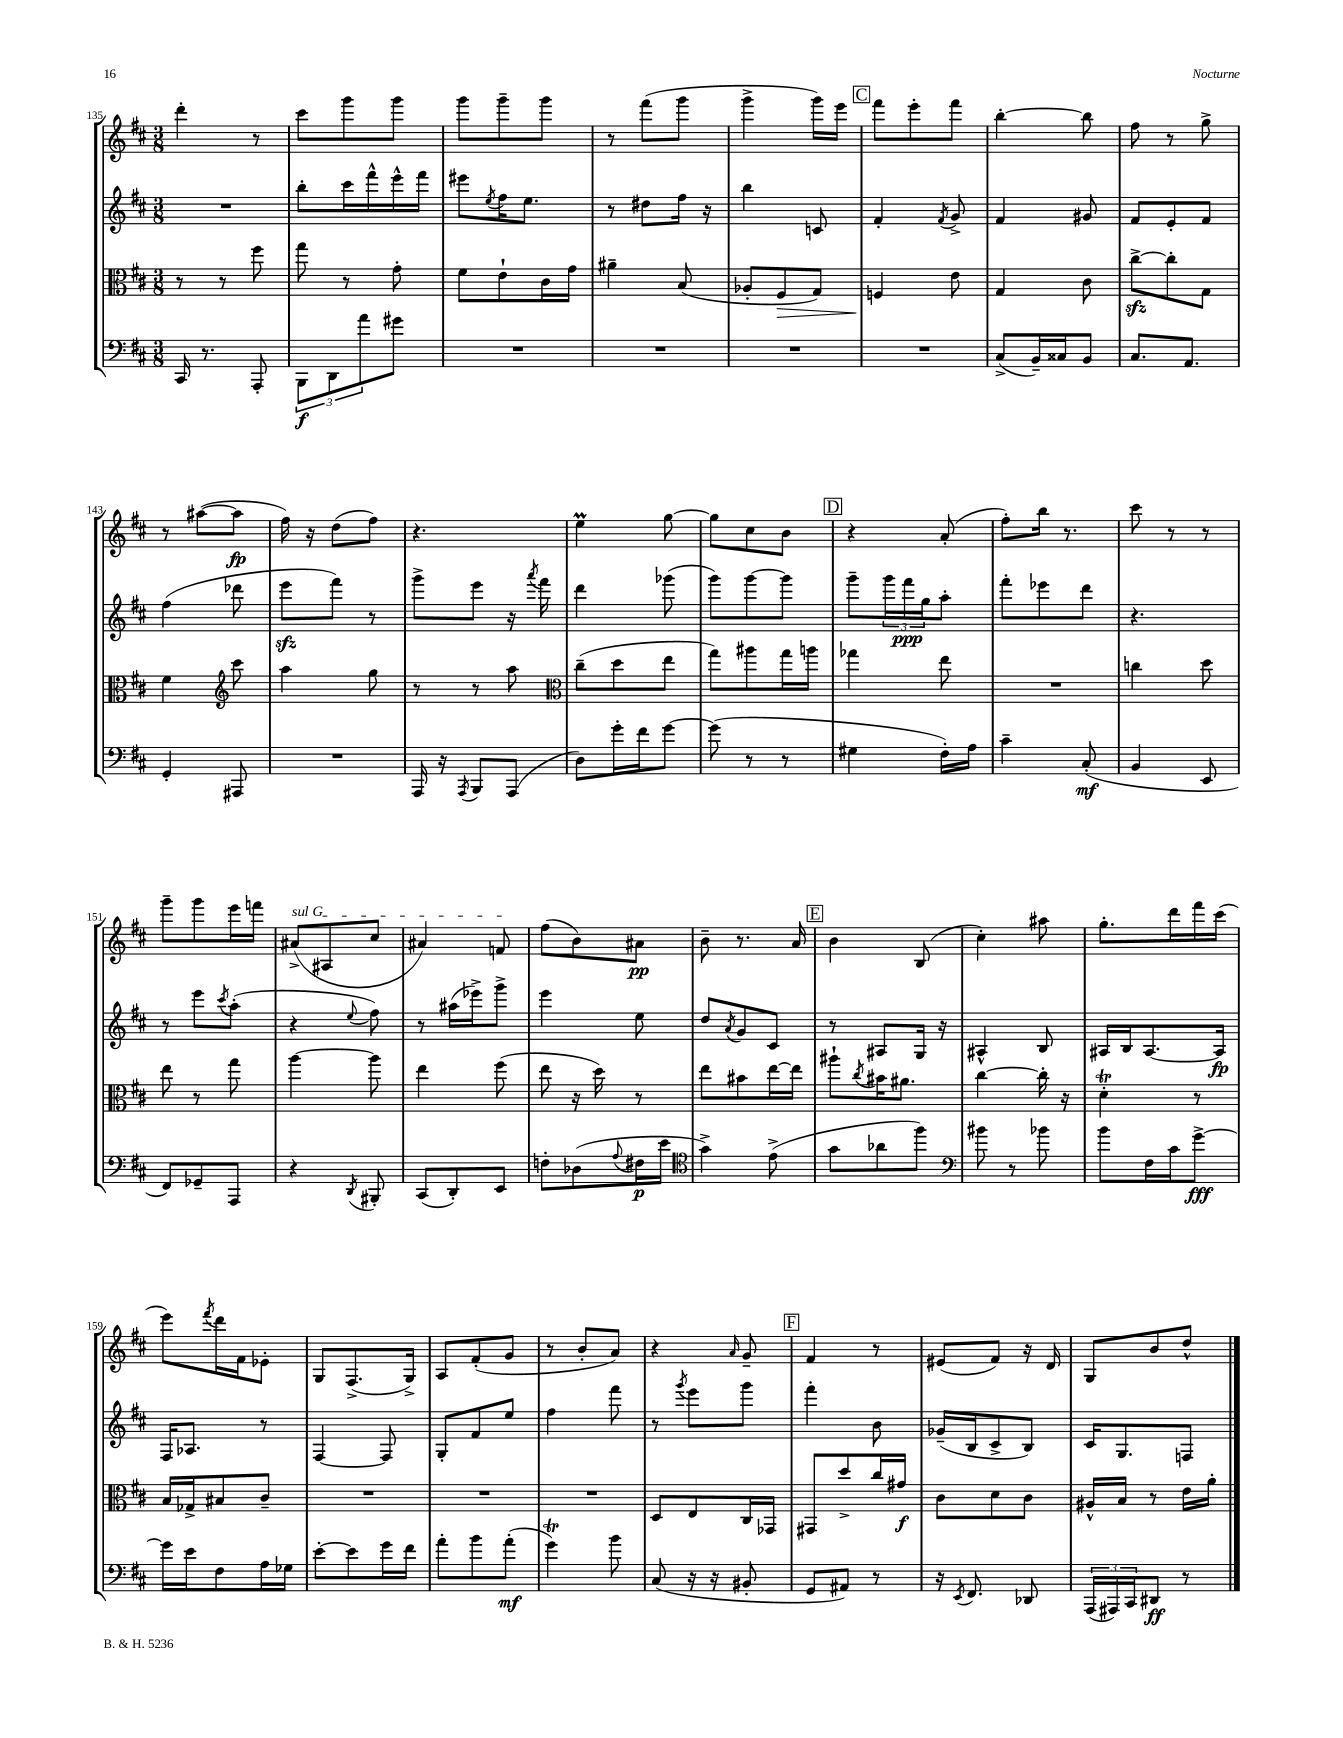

**kern	**dynam	**kern	**dynam	**kern	**dynam	**kern	**dynam
*part4	*part4	*part3	*part3	*part2	*part2	*part1	*part1
*staff4	*staff4	*staff3	*staff3	*staff2	*staff2	*staff1	*staff1
*clefF4	*	*clefC3	*	*clefG2	*	*clefG2	*
*k[f#c#]	*	*k[f#c#]	*	*k[f#c#]	*	*k[f#c#]	*
*M3/8	*	*M3/8	*	*M3/8	*	*M3/8	*
=135	=135	=135	=135	=135	=135	=135	=135
16CC#/	.	8r	.	4.r	.	4ddd'\	.
8.r	.	.	.	.	.	.	.
.	.	8r	.	.	.	.	.
8AAA'/	.	8ff#\	.	.	.	8r	.
=136	=136	=136	=136	=136	=136	=136	=136
12BBB\L	f	8gg\	.	8bb'\L	.	8ccc#\L	.
12DD\	.	.	.	.	.	.	.
.	.	8r	.	16ccc#\L	.	8ggg\	.
12a\	.	.	.	.	.	.	.
.	.	.	.	16fff#^^\	.	.	.
8g#X\J	.	8g'\	.	16eee^^\	.	8ggg\J	.
.	.	.	.	16fff#\JJ	.	.	.
=137	=137	=137	=137	=137	=137	=137	=137
4.r	.	8f#\L	.	8eee#X\L	.	8ggg\L	.
.	.	.	.	8qee/	.	.	.
.	.	8e`\	.	16ff#\K	.	8ggg~\	.
.	.	.	.	8.ee\J	.	.	.
.	.	16c#\L	.	.	.	8ggg\J	.
.	.	16g\JJ	.	.	.	.	.
=138	=138	=138	=138	=138	=138	=138	=138
4.r	.	4a#X~\	.	8r	.	8r	.
.	.	.	.	8dd#X\L	.	(8fff#\L	.
.	.	(8B/	.	16ff#\Jk	.	8ggg\J	.
.	.	.	.	16r	.	.	.
=139	=139	=139	=139	=139	=139	=139	=139
4.r	.	8A-X'/L	.	4bb\	.	4ggg^\	.
!	!	!	!LO:HP:b	!	!	!	!
.	.	8F#/	>	.	.	.	.
.	.	8G/J)	.	8cn/	.	16ggg\LL)	.
.	.	.	.	.	.	16eee\JJ	.
!!LO:REH:place=s1:t=C
=140	=140	=140	=140	=140	=140	=140	=140
4.r	.	4Fn/	.	4f#'/	.	8fff#\L	.
.	.	.	.	.	.	8eee'\	.
.	.	.	.	8qf#/	.	.	.
.	.	8e\	]	8g^/	.	8fff#\J	.
=141	=141	=141	=141	=141	=141	=141	=141
(8C#^/L	.	4G/	.	4f#/	.	[4bb'\	.
16BB~/L)	.	.	.	.	.	.	.
16C##X/J	.	.	.	.	.	.	.
8BB/J	.	8c#\	.	8g#X/	.	8bb\]	.
=142	=142	=142	=142	=142	=142	=142	=142
8.C#/L	.	[8cc#zz^\L	.	8f#/L	.	8ff#\	.
.	.	8cc#'\]	.	8e'/	.	8r	.
8.AA/J	.	.	.	.	.	.	.
.	.	8G\J	.	8f#/J	.	8gg^\	.
!!LO:LB:g=z
=143	=143	=143	=143	=143	=143	=143	=143
4GG'/	.	4f#\	.	(4ff#\	.	8r	.
.	.	.	.	.	.	([8aa#X\L	.
*	*	*clefG2	*	*	*	*	*
8AAA#X/	.	8ccc#\	.	8ddd-X\	.	8aa#\J]	fp
=144	=144	=144	=144	=144	=144	=144	=144
4.r	.	4aa\	.	8eeezz\L	.	16ff#\)	.
.	.	.	.	.	.	16r	.
.	.	.	.	8fff#\J)	.	(8dd\L	.
.	.	8gg\	.	8r	.	8ff#\J)	.
=145	=145	=145	=145	=145	=145	=145	=145
16AAA/	.	8r	.	8ggg^\L	.	4.r	.
16r	.	.	.	.	.	.	.
8qAAA/	.	.	.	.	.	.	.
8BBB/L	.	8r	.	8eee\J	.	.	.
(8AAA/J	.	8aa\	.	16r	.	.	.
.	.	.	.	8qaaa/	.	.	.
.	.	.	.	16fff#\	.	.	.
=146	=146	=146	=146	=146	=146	=146	=146
*	*	*clefC3	*	*	*	*	*
8D\L)	.	(8cc#~\L	.	4ddd\	.	4eeM\	.
16g'\L	.	8dd\	.	.	.	.	.
16f#\J	.	.	.	.	.	.	.
[8g\J	.	8ee\J	.	(8ggg-X\	.	[8gg\	.
=147	=147	=147	=147	=147	=147	=147	=147
(8g\]	.	8gg\L)	.	8ggg\L)	.	8gg\L]	.
8r	.	8aa#X\	.	[8ggg\	.	8cc#\	.
8r	.	16gg\L	.	8ggg\J]	.	8b\J	.
.	.	16aan\JJ	.	.	.	.	.
!!LO:REH:place=s1:t=D
=148	=148	=148	=148	=148	=148	=148	=148
4G#X\	.	4gg-X\	.	8ggg~\L	.	4r	.
.	.	.	.	24ggg\L	.	.	.
.	.	.	.	24fff#\	ppp	.	.
.	.	.	.	24gg\J	.	.	.
16F#'\LL)	.	8ee\	.	8aa'\J	.	(8a'/	.
16A\JJ	.	.	.	.	.	.	.
=149	=149	=149	=149	=149	=149	=149	=149
4c#~\	.	4.r	.	8fff#'\L	.	8ff#'\L)	.
.	.	.	.	8eee-X\	.	16bb\Jk	.
.	.	.	.	.	.	8.r	.
(8C#'/	mf	.	.	8ddd\J	.	.	.
=150	=150	=150	=150	=150	=150	=150	=150
4BB/	.	4ccn\	.	4.r	.	8ccc#\	.
.	.	.	.	.	.	8r	.
8EE/	.	8dd\	.	.	.	8r	.
!!LO:LB:g=z
=151	=151	=151	=151	=151	=151	=151	=151
8FF#/L)	.	8ee\	.	8r	.	8ggg~\L	.
8GG-X~/	.	8r	.	8eee\L	.	8ggg\	.
.	.	.	.	8qccc#/	.	.	.
8AAA/J	.	8gg\	.	(8aa'\J	.	16eee\L	.
.	.	.	.	.	.	16fffn\JJ	.
=152	=152	=152	=152	=152	=152	=152	=152
!	!	!	!	!	!	!LO:TX:a:i:t=sul G	!
4r	.	[4aa\	.	4r	.	(8a#X^/L	.
.	.	.	.	.	.	8A#X/	.
8qDD/	.	.	.	8qqee/	.	.	.
8BBB#X'/	.	8aa\]	.	8ff#\)	.	8cc#/J	.
=153	=153	=153	=153	=153	=153	=153	=153
(8CC#/L	.	4ee\	.	8r	.	4a#X/)	.
8DD'/)	.	.	.	(16aa#X\LL	.	.	.
.	.	.	.	16eee-X^\J)	.	.	.
8EE/J	.	(8ff#\	.	8ggg^\J	.	8fn/	.
=154	=154	=154	=154	=154	=154	=154	=154
8Fn'\L	.	8ee\	.	4eee\	.	(8ff#\L	.
(8D-X\	.	16r	.	.	.	8b\)	.
.	.	16dd\)	.	.	.	.	.
8qqA/	.	.	.	.	.	.	.
16F#X\L	p	8r	.	8ee\	.	8a#X\J	pp
16e\JJ	.	.	.	.	.	.	.
=155	=155	=155	=155	=155	=155	=155	=155
*clefC4	*	*	*	*	*	*	*
4g^\)	.	8ee\L	.	8dd/L	.	8b~\	.
.	.	.	.	8qa/	.	.	.
.	.	8b#X\	.	8g/	.	8.r	.
(8e^\	.	[16ee\L	.	8c#/J	.	.	.
.	.	16ee\JJ]	.	.	.	16a/	.
!!LO:REH:place=s1:t=E
=156	=156	=156	=156	=156	=156	=156	=156
8g\L	.	8aa#X`\L	.	8r	.	4b\	.
.	.	8qcc#/	.	.	.	.	.
8a-X\	.	16b#X\K	.	8A#X/L	.	.	.
.	.	8.a#X\J	.	.	.	.	.
8ff#\J)	.	.	.	16G/Jk	.	(8B/	.
.	.	.	.	16r	.	.	.
=157	=157	=157	=157	=157	=157	=157	=157
*clefF4	*	*	*	*	*	*	*
8b#X\	.	[4cc#\	.	4A#X^^/	.	4cc#'\)	.
8r	.	.	.	.	.	.	.
8b-X\	.	16cc#'\]	.	8B/	.	8aa#X\	.
.	.	16r	.	.	.	.	.
=158	=158	=158	=158	=158	=158	=158	=158
8b\L	.	4dT'\	.	16A#X/LL	.	8.gg'\L	.
.	.	.	.	16B/J	.	.	.
16F#\L	.	.	.	[8.A#/	.	.	.
16c#\J	.	.	.	.	.	16ddd\L	.
[8g^\J	fff	8r	.	.	.	16fff#\	.
.	.	.	.	16A#/Jk]	fp	(16ccc#\JJ	.
!!LO:LB:g=z
=159	=159	=159	=159	=159	=159	=159	=159
16g\LL]	.	16B/LL	.	16F#/KL	.	8eee\L)	.
16e\J	.	16G-X^/J	.	8.A-X/J	.	.	.
.	.	.	.	.	.	8qfff#/	.
8F#\	.	8B#X/	.	.	.	16ddd\L	.
.	.	.	.	.	.	16f#\J	.
16A\L	.	8c#~/J	.	8r	.	8e-X'\J	.
16G-X\JJ	.	.	.	.	.	.	.
=160	=160	=160	=160	=160	=160	=160	=160
[8e'\L	.	4.r	.	[4F#/	.	8G/L	.
8e\]	.	.	.	.	.	(8.F#^/	.
16g\L	.	.	.	8F#/]	.	.	.
16f#\JJ	.	.	.	.	.	16G^/Jk)	.
=161	=161	=161	=161	=161	=161	=161	=161
8a'\L	.	4.r	.	8G'/L	.	8A/L	.
8b\	.	.	.	8f#/	.	(8f#'/	.
(8a'\J	mf	.	.	8ee/J	.	8g/J	.
=162	=162	=162	=162	=162	=162	=162	=162
4gT\)	.	4.r	.	4ff#\	.	8r	.
.	.	.	.	.	.	8b'/L	.
8b\	.	.	.	8fff#\	.	8a/J)	.
=163	=163	=163	=163	=163	=163	=163	=163
(8C#/	.	8D/L	.	8r	.	4r	.
.	.	.	.	8qggg/	.	.	.
16r	.	8E/	.	8eee\L	.	.	.
16r	.	.	.	.	.	.	.
.	.	.	.	.	.	16qqa/	.
8BB#X'/	.	16C#/L	.	8ggg\J	.	8g~/	.
.	.	16GG-X/JJ	.	.	.	.	.
!!LO:REH:place=s1:t=F
=164	=164	=164	=164	=164	=164	=164	=164
8GG/L	.	8GG#X/L	.	4fff#'\	.	4f#/	.
8AA#X/J)	.	8dd^/	.	.	.	.	.
8r	.	16cc#/L	.	8b\	.	8r	.
.	.	16g#X/JJ	f	.	.	.	.
=165	=165	=165	=165	=165	=165	=165	=165
16r	.	8c#\L	.	(16g-X~/LL	.	(8e#X/L	.
8qEE/	.	.	.	.	.	.	.
8.FF#/	.	.	.	16B/J	.	.	.
.	.	8d\	.	8c#^/	.	8f#/J)	.
8DD-X/	.	8c#\J	.	8B/J)	.	16r	.
.	.	.	.	.	.	16d/	.
=166	=166	=166	=166	=166	=166	=166	=166
(24AAA/LL	.	16A#X^^/LL	.	16c#/KL	.	8G/L	.
24AAA#X/)	.	.	.	.	.	.	.
.	.	16B/JJ	.	8.G/	.	.	.
24CC#/J	.	.	.	.	.	.	.
8DD#X/J	ff	8r	.	.	.	8b/	.
8r	.	16e\LL	.	8Fn/J	.	8dd^^/J	.
.	.	16a'\JJ	.	.	.	.	.
==	==	==	==	==	==	==	==
*-	*-	*-	*-	*-	*-	*-	*-
